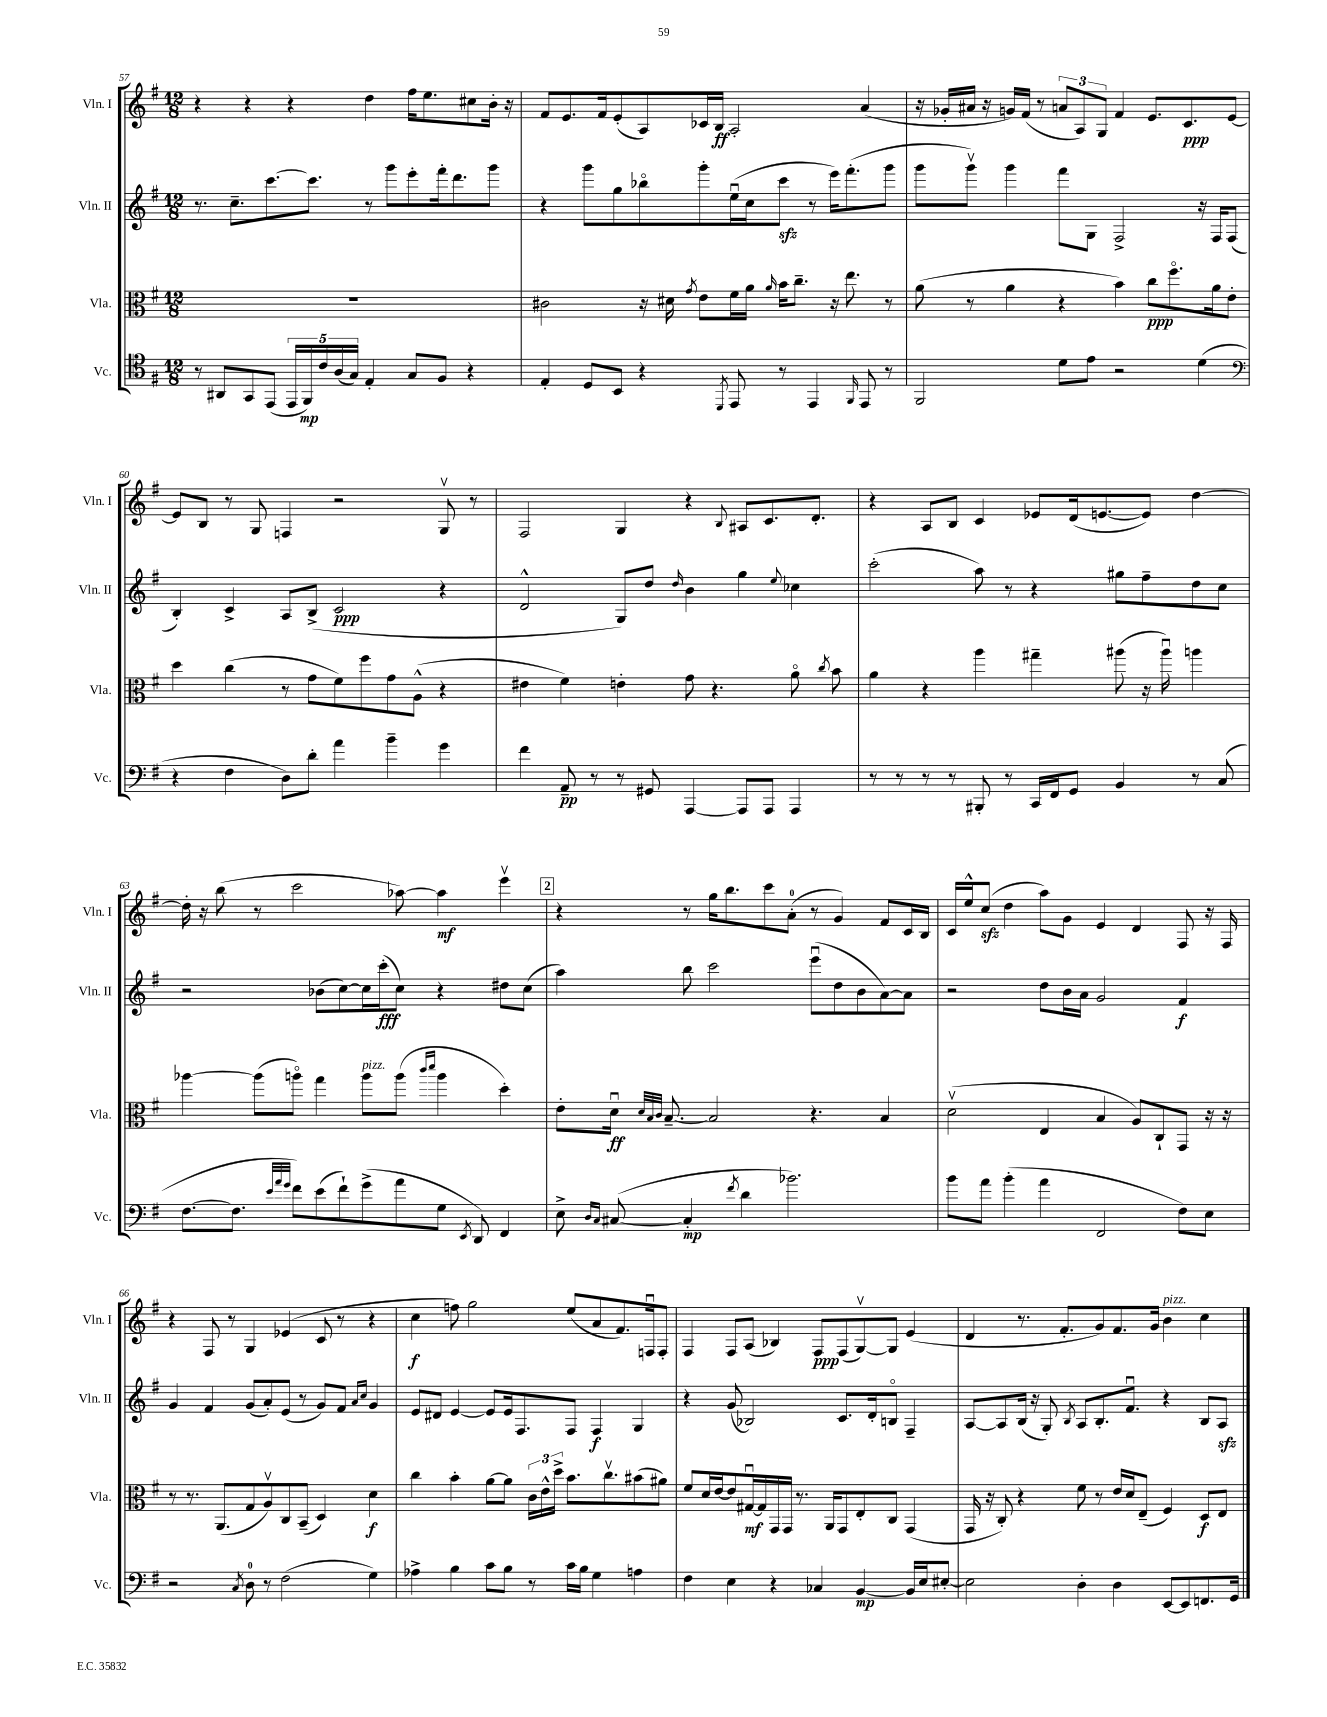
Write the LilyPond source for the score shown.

<<
\new StaffGroup <<
\new Staff = "s0" \with { instrumentName = "Vln. I" shortInstrumentName = "Vln. I" } {
    \clef treble \key g \major \numericTimeSignature \time 12/8
    \autoBeamOff r4 r4 r4 d''4 fis''16[ e''8. cis''8 b'16]-. r16 |
    fis'8[ e'8. fis'16 e'8-.( a8) ces'16 b16]\ff a2-. a'4( |
    r16 ges'16[-. ais'16] r16 g'16[) fis'16]( r8 \tuplet 3/2 { a'8[ a8) g8] } fis'4 e'8.[ c'8.\ppp e'8]~ |
    e'8[ b8] r8 g8 f4 r2 g8\upbow r8 |
    fis2 g4 r4 \appoggiatura { b8 } ais8[ c'8. d'8.]-. |
    r4 a8[ b8] c'4 ees'8[ d'16( e'8.~ e'8]) d''4~ |
    d''16-. r16 b''8( r8 c'''2 aes''8~) aes''4\mf e'''4\upbow |
    \mark \markup { \box "2" } r4 r8 g''16[ b''8. c'''8 a'8]-0-.( r8 g'4) fis'8[ c'16 b16] |
    c'16[ e''16-^ c''8]\sfz( d''4 a''8[) g'8] e'4 d'4 fis8 r16 fis16 |
    r4 fis8 r8 g4 ees'4( c'8 r8 r4 |
    c''4\f f''8) g''2 e''8[( a'8 fis'8.) f16\downbow f8]-. |
    fis4 fis8[ a8]( bes4) fis8[\ppp fis8( g8~\upbow) g8] e'4( |
    d'4 r8. fis'8.[-. g'8) fis'8. g'16] b'4^\markup { \italic "pizz." } c''4 \bar "|." |
}
\new Staff = "s1" \with { instrumentName = "Vln. II" shortInstrumentName = "Vln. II" } {
    \clef treble \key g \major \numericTimeSignature \time 12/8
    \autoBeamOff r8. c''8.[-- c'''8.~ c'''8.] r8 g'''8[ e'''8-. fis'''16-. d'''8. g'''8] |
    r4 g'''8[ g''8 bes''8\flageolet g'''8-. e''16\downbow( c''16 c'''8]\sfz r8 e'''16[) fis'''8.-.( g'''8] |
    g'''8[ g'''8]\upbow) g'''4 fis'''8[ g8] fis2-> r16 fis16[ fis8]( |
    b4-.) c'4-> a8[ b8]->( c'2\ppp r4 |
    d'2-^ g8[) d''8] \grace { d''16 } b'4 g''4 \appoggiatura { e''8 } ces''4 |
    c'''2-.( a''8) r8 r4 gis''8[ fis''8-- d''8 c''8] |
    r2 bes'8[( c''8~) c''16 c'''16-.\fff( c''8]) r4 dis''8[ c''8]( |
    \mark \markup { \box "2" } a''4) b''8 c'''2 e'''8[\downbow( d''8 b'8 a'8~) a'8] |
    r2 d''8[ b'16 a'16] g'2 fis'4\f |
    g'4 fis'4 g'8[( a'8-.) e'8]( r8 g'8[) fis'8] \grace { a'16[ c''16] } g'4 |
    e'8[ dis'8] e'4~ e'8[ e'16 fis8. fis8] fis4\f g4 |
    r4 g'8( bes2) c'8.[ d'16-. b8]\flageolet fis4-- |
    a8[~ a8 b16]( r16 g8-.) \acciaccatura { b8 } a8[ b8.-. fis'8.]\downbow r4 b8[ a8]\sfz \bar "|." |
}
\new Staff = "s2" \with { instrumentName = "Vla." shortInstrumentName = "Vla." } {
    \clef alto \key g \major \numericTimeSignature \time 12/8
    \autoBeamOff R1. |
    cis'2 r16 dis'16 \acciaccatura { g'8 } e'8[ fis'16 a'16] \grace { a'16 } b'16[ c''8.]-- r16 e''8. r8 |
    a'8( r8 a'4 r4 b'4) c''8[\ppp fis''8.\flageolet a'16 e'8]-. |
    d''4 c''4( r8 g'8[ fis'8) fis''8 g'8 a8]-^( r4 |
    eis'4 fis'4) e'4-. g'8 r4. a'8\flageolet \acciaccatura { c''8 } b'8 |
    a'4 r4 a''4 gis''4-- ais''8( r16 ais''16\downbow) a''4 |
    aes''4~ aes''8[( a''8]\flageolet) g''4 a''8[^\markup { \italic "pizz." } a''8]( \grace { c'''16[ d'''16] } a''4 d''4-.) |
    \mark \markup { \box "2" } e'8[-. d'16]\downbow\ff \grace { d'32[ b32 c'32] } b8.~-- b2 r4. b4 |
    d'2\upbow( e4 b4 a8[) c8-! g,8] r16 r16 |
    r8 r8. a,8.[( g8 a8\upbow) c8 b,8]--( d4) d'4\f |
    c''4 b'4-. a'8[~ a'8] \tuplet 3/2 { c'16[ e'16-^ d''16]-> } b'8.[ c''8.\upbow bis'8( ais'8]) |
    fis'8[ d'16 e'16~ e'8 gis16~\downbow\mf gis16 g,16 g,16] r8. a,16[ g,8 e8-. c8] g,4( |
    g,16 r16 c8-.) r4 fis'8 r8 e'16[ d'16 e8]--( fis4) d8[\f e8] \bar "|." |
}
\new Staff = "s3" \with { instrumentName = "Vc." shortInstrumentName = "Vc." } {
    \clef tenor \key g \major \numericTimeSignature \time 12/8
    \autoBeamOff r8 ais,8[ g,8 e,8]( \tuplet 5/4 { e,16[ fis,16\mp) c'16 a16( g16]) } e4-. g8[ fis8] r4 |
    e4-. d8[ b,8] r4 \acciaccatura { d,8 } e,8 r8 e,4 \grace { fis,16 } e,8 r8 |
    fis,2 d'8[ e'8] r2 d'4( |
    \clef bass r4 fis4 d8[) d'8]-. a'4 b'4-- g'4 |
    fis'4 a,8--\pp r8 r8 gis,8 a,,4~ a,,8[ a,,8] a,,4 |
    r8 r8 r8 r8 bis,,8-. r8 c,16[ fis,16 g,8] b,4 r8 c8( |
    fis8.[~ fis8.] \grace { e'32[ a'32 g'32] } fis'8[) e'8( fis'8-!) g'8->( a'8 g8] \acciaccatura { e,8 } d,8) fis,4 |
    \mark \markup { \box "2" } e8-> \grace { d16[ c16] } cis8~( cis4-.\mp \acciaccatura { fis'8 } d'4 bes'2.) |
    b'8[ a'8] b'4-.( a'4 fis,2 fis8[) e8] |
    r2 \acciaccatura { c8 } d8-0 r8 fis2( g4) |
    aes4-> b4 c'8[ b8] r8 c'16[ b16] g4 a4 |
    fis4 e4 r4 ces4 b,4~\mp b,16[ e16 eis8]~-. |
    eis2 d4-. d4 e,8[~ e,8 f,8. g,16] \bar "|." |
}
>>
>>
\layout { \context { \Score currentBarNumber = #57 } }
